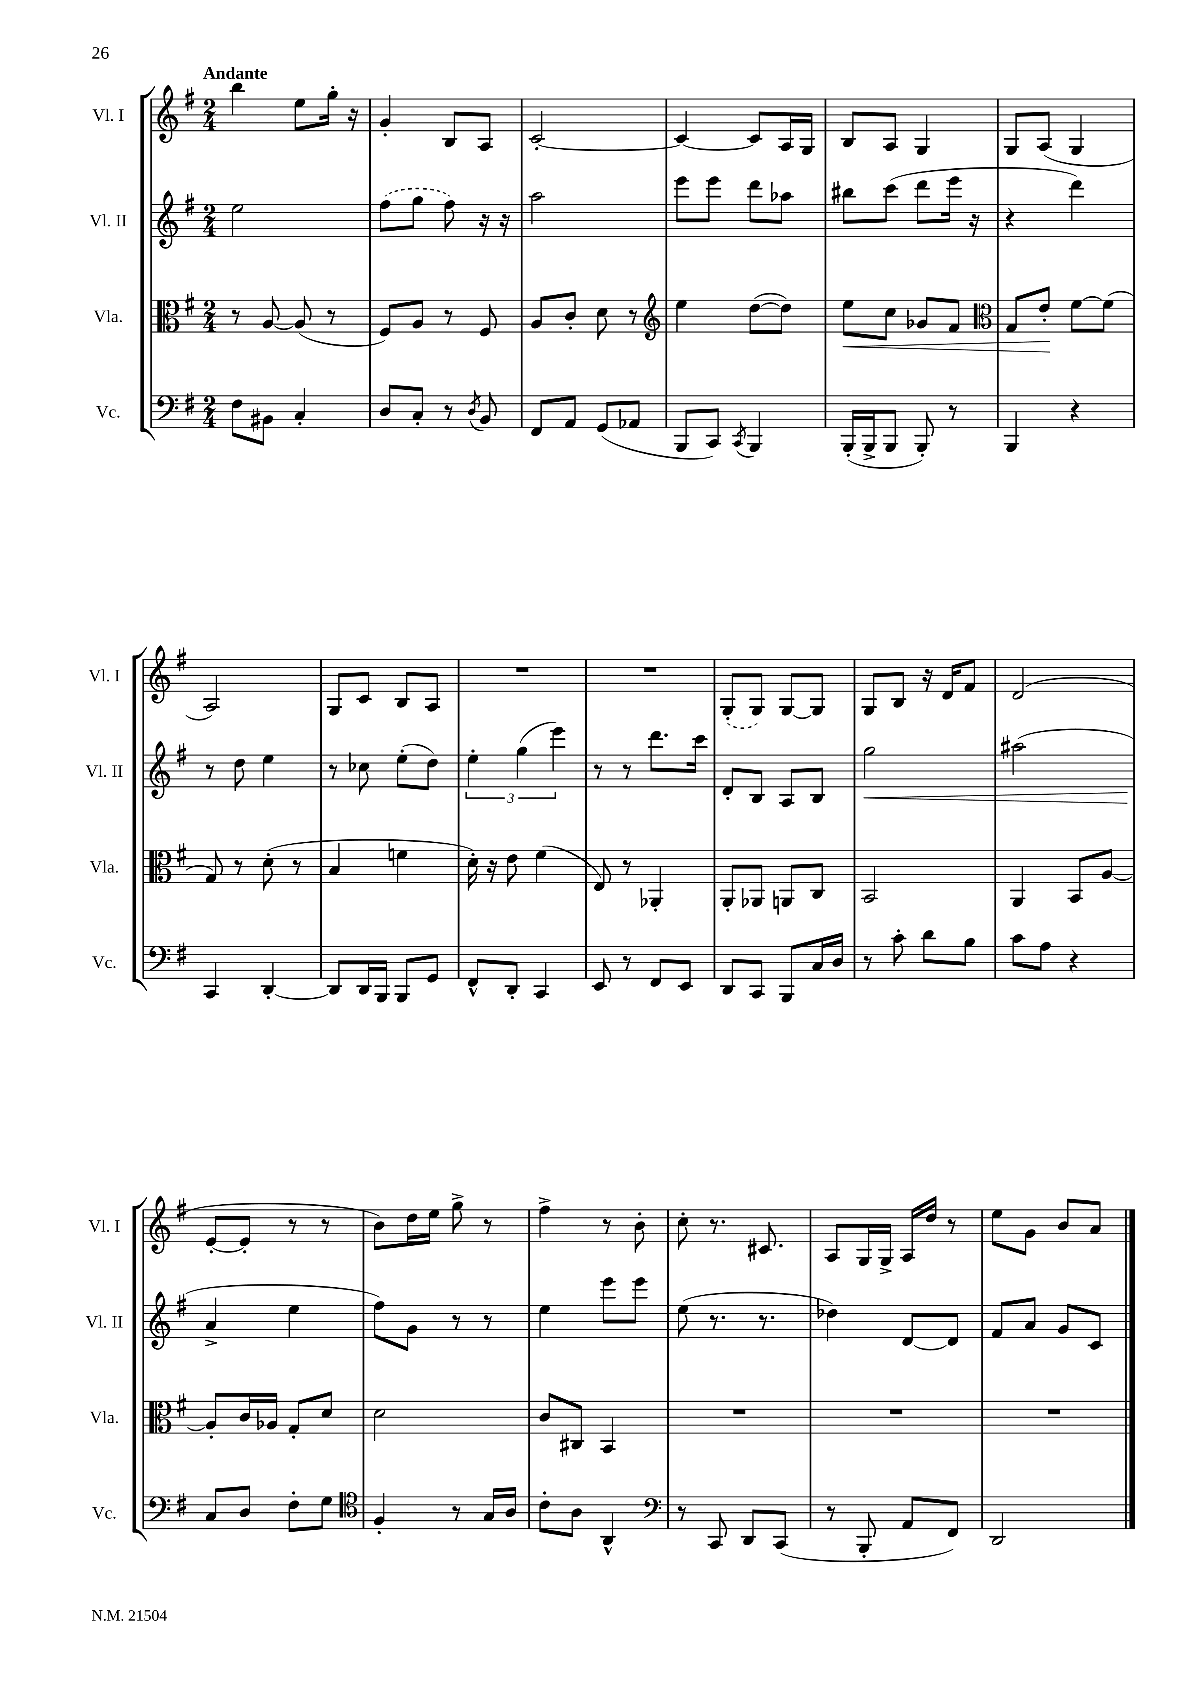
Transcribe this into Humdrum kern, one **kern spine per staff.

**kern	**kern	**kern	**kern
*staff4	*staff3	*staff2	*staff1
*clefF4	*clefC3	*clefG2	*clefG2
*k[f#]	*k[f#]	*k[f#]	*k[f#]
*M2/4	*M2/4	*M2/4	*M2/4
8F#	8r	2ee	4bb
8BB#	[8A	.	.
4C'	(8A]	.	8ee
.	8r	.	16gg'
.	.	.	16r
=	=	=	=
8D	8F#)	(8ff#	4g'
8C'	8A	8gg	.
8r	8r	8ff#)	8B
8qD	.	.	.
8BB	8F#	16r	8A
.	.	16r	.
=	=	=	=
8FF#	8A	2aa	[2c'
8AA	8c'	.	.
(8GG	8d	.	.
8AA-	8r	.	.
=	=	=	=
*	*clefG2	*	*
8BBB	4ee	8eee	4c_
8CC)	.	8eee	.
8qCC	.	.	.
4BBB	([8dd	8ddd	8c]
.	8dd])	8aa-	16A
.	.	.	16G
=	=	=	=
(16BBB'	8ee	8bb#	8B
16BBB^	.	.	.
8BBB	8cc	(8ccc	8A
8BBB')	8g-	8ddd	4G
8r	8f#	16eee	.
.	.	16r	.
=	=	=	=
*	*clefC3	*	*
4BBB	8G	4r	8G
.	8e'	.	(8A
4r	[8f#	4ddd)	4G
.	(8f#]	.	.
=	=	=	=
4CC	8G)	8r	2A)
.	8r	8dd	.
[4DD'	(8d'	4ee	.
.	8r	.	.
=	=	=	=
8DD]	4B	8r	8G
16DD	.	8cc-	8c
16BBB	.	.	.
8BBB	4f	(8ee'	8B
8GG	.	8dd)	8A
=	=	=	=
8FF#^^	16d')	6ee'	2r
.	16r	.	.
8DD'	8e	.	.
.	.	(6gg	.
4CC	(4f#	.	.
.	.	6eee)	.
=	=	=	=
8EE	8E)	8r	2r
8r	8r	8r	.
8FF#	4AA-'	8.ddd	.
8EE	.	.	.
.	.	16ccc	.
=	=	=	=
8DD	8AA'	8d'	(8G'
8CC	8AA-	8B	8G)
8BBB	8AA	8A	[8G
16C	8C	8B	8G]
16D	.	.	.
=	=	=	=
8r	2BB	2gg	8G
8c'	.	.	8B
8d	.	.	16r
.	.	.	16d
8B	.	.	8f#
=	=	=	=
8c	4AA	(2aa#	(2d
8A	.	.	.
4r	8BB	.	.
.	[8A	.	.
=	=	=	=
8C	8A']	4a^	[8e'
8D	16c	.	8e']
.	16A-	.	.
8F#'	8G'	4ee	8r
8G	8d	.	8r
=	=	=	=
*clefC4	*	*	*
4F#'	2d	8ff#)	8b)
.	.	8g	16dd
.	.	.	16ee
8r	.	8r	8gg^
16G	.	8r	8r
16A	.	.	.
=	=	=	=
8c'	8c	4ee	4ff#^
8A	8C#	.	.
4AA^^	4BB	8eee	8r
.	.	8eee	8b'
=	=	=	=
*clefF4	*	*	*
8r	2r	(8ee	8cc'
8CC	.	8.r	8.r
8DD	.	.	.
.	.	8.r	8.c#
(8CC	.	.	.
=	=	=	=
8r	2r	4dd-)	8A
8BBB'	.	.	16G
.	.	.	16G^
8AA	.	[8d	16A
.	.	.	16dd
8FF#)	.	8d]	8r
=	=	=	=
2DD	2r	8f#	8ee
.	.	8a	8g
.	.	8g	8b
.	.	8c	8a
==	==	==	==
*-	*-	*-	*-
